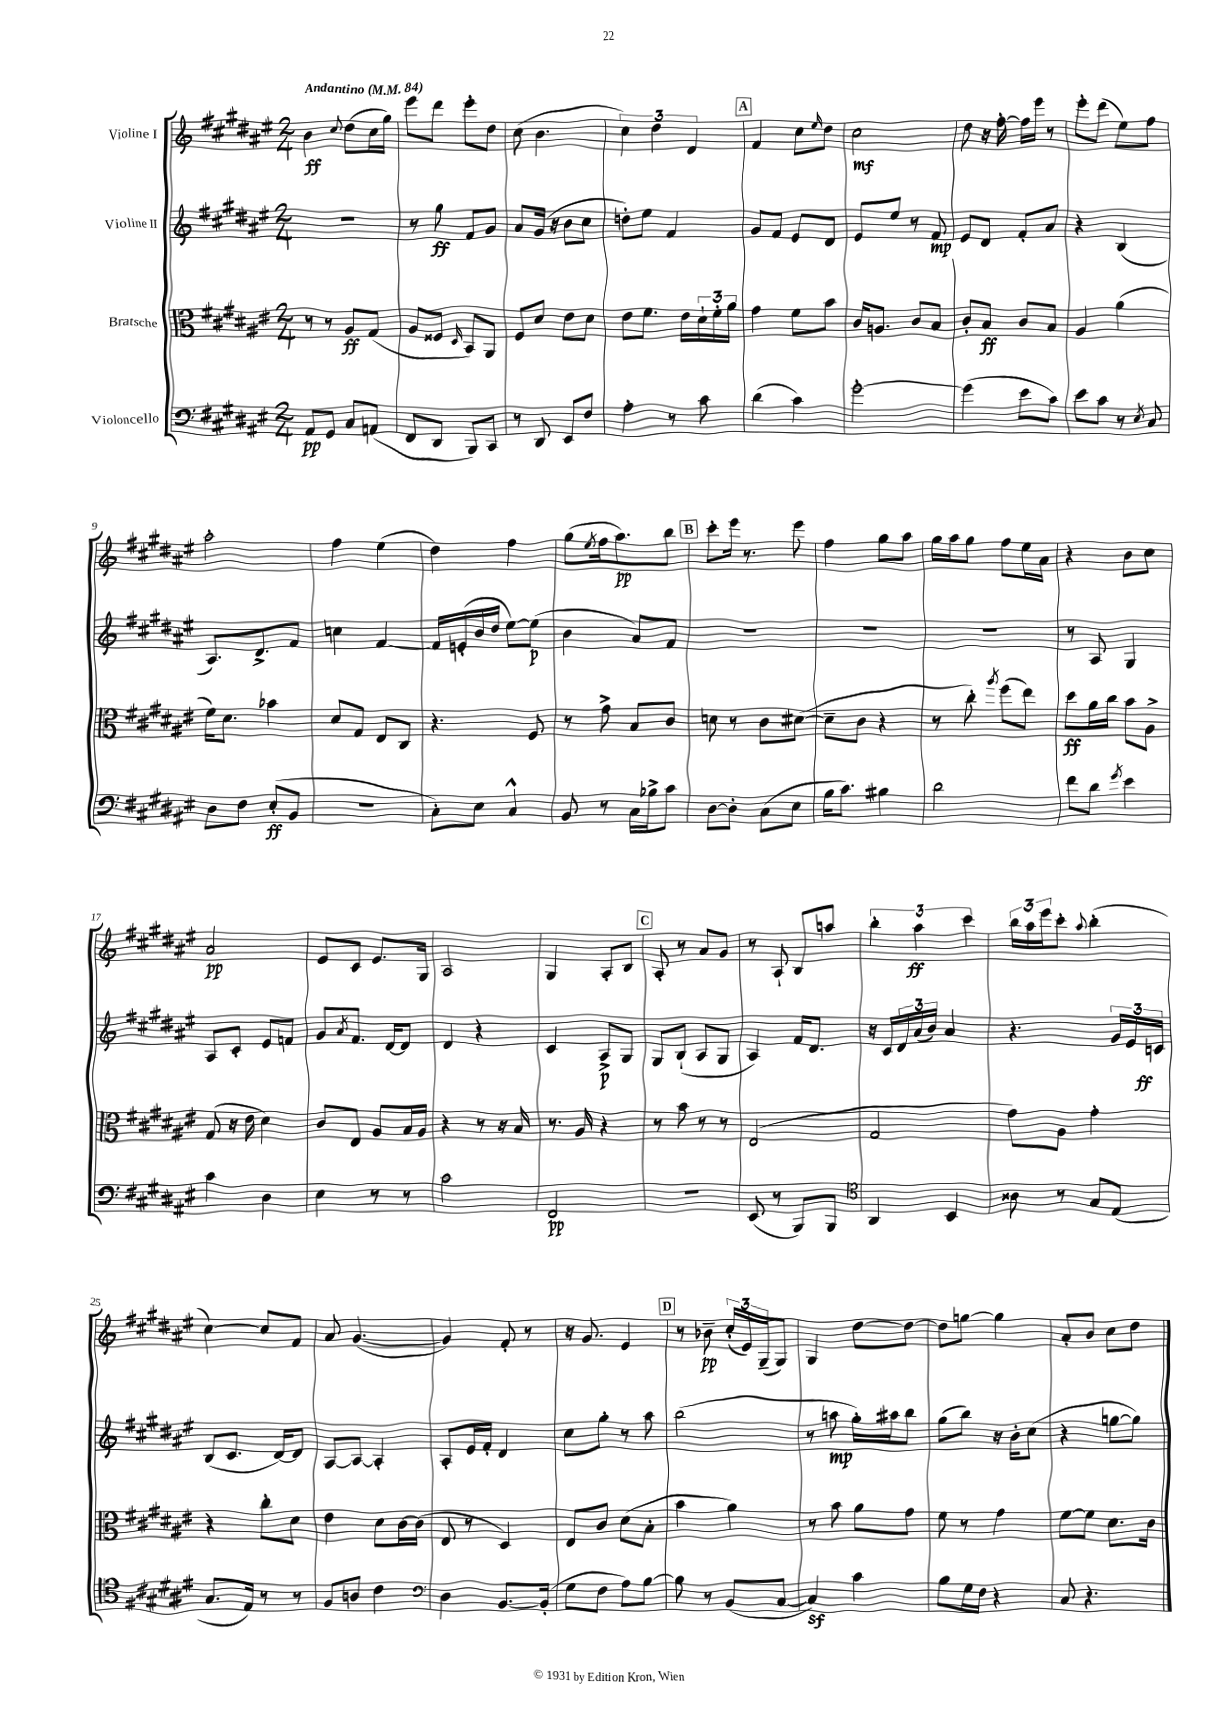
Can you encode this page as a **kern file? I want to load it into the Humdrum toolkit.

**kern	**dynam	**kern	**dynam	**kern	**dynam	**kern	**dynam
*part4	*part4	*part3	*part3	*part2	*part2	*part1	*part1
*staff4	*staff4	*staff3	*staff3	*staff2	*staff2	*staff1	*staff1
*I"Violoncello	*	*I"Bratsche	*	*I"Violine II	*	*I"Violine I	*
*clefF4	*	*clefC3	*	*clefG2	*	*clefG2	*
*k[f#c#g#d#a#e#]	*	*k[f#c#g#d#a#e#]	*	*k[f#c#g#d#a#e#]	*	*k[f#c#g#d#a#e#]	*
*M2/4	*	*M2/4	*	*M2/4	*	*M2/4	*
*MM84	*	*MM84	*	*MM84	*	*MM84	*
=1	=1	=1	=1	=1	=1	=1	=1
!	!	!	!	!	!	!LO:TX:a:B:t=Andantino	!
8AA#/L	pp	8r	.	2r	.	4b\	ff
8GG#/J	.	8r	.	.	.	.	.
.	.	.	.	.	.	8qqcc#/	.
8C#/L	.	8A#/L	ff	.	.	(8dd#\L	.
(8AAn/J	.	(8G#/J	.	.	.	16cc#\L	.
.	.	.	.	.	.	16gg#\JJ)	.
=2	=2	=2	=2	=2	=2	=2	=2
8FF#/L	.	8A#/L	.	8r	.	8eee#\L	.
8DD#/J	.	8F##X/J	.	8gg#\	ff	8ddd#\J	.
.	.	16qqD#/	.	.	.	.	.
8BBB/L)	.	8BB/L)	.	8f#/L	.	8eee#'\L	.
8CC#/J	.	8AA#/J	.	8g#/J	.	8dd#\J	.
=3	=3	=3	=3	=3	=3	=3	=3
8r	.	8F#/L	.	8a#/L	.	(8cc#\	.
8DD#/	.	8d#/J	.	(16g#/Jk	.	4.b\	.
.	.	.	.	16r	.	.	.
8EE#/L	.	8e#\L	.	8b\L	.	.	.
8F#/J	.	8d#\J	.	8cc#\J	.	.	.
=4	=4	=4	=4	=4	=4	=4	=4
4A#'\	.	8e#\L	.	8ddn'\L)	.	6cc#\)	.
.	.	8.f#\J	.	8ee#\J	.	.	.
.	.	.	.	.	.	6dd#\	.
8r	.	.	.	4f#/	.	.	.
.	.	16e#\LL	.	.	.	.	.
.	.	.	.	.	.	6d#/	.
8c#\	.	24d#`\	.	.	.	.	.
.	.	24f#'\	.	.	.	.	.
.	.	24a#\JJ	.	.	.	.	.
!!LO:REH:place=s1:t=A
=5	=5	=5	=5	=5	=5	=5	=5
(4d#\	.	4g#\	.	8g#/L	.	4f#/	.
.	.	.	.	8f#/J	.	.	.
4c#\)	.	8f#\L	.	8e#/L	.	8cc#\L	.
.	.	.	.	.	.	16qqee#/	.
.	.	8b\J	.	8d#/J	.	8dd#\J	.
=6	=6	=6	=6	=6	=6	=6	=6
[2g#'\	.	16c#/KL	.	8e#/L	.	2cc#\	mf
.	.	8.An/J	.	.	.	.	.
.	.	.	.	8ee#/J	.	.	.
.	.	8c#/L	.	8r	.	.	.
.	.	8B/J	.	8f#/	mp	.	.
=7	=7	=7	=7	=7	=7	=7	=7
(4g#\]	.	8c#'/L	.	8e#/L	.	8dd#\	.
.	.	8B/J	ff	8d#/J	.	16r	.
.	.	.	.	.	.	[16ff#'\	.
8e#\L	.	8c#/L	.	8f#'/L	.	16ff#\LL]	.
.	.	.	.	.	.	16eee#\JJ	.
8c#\J)	.	8B/J	.	8a#/J	.	8r	.
=8	=8	=8	=8	=8	=8	=8	=8
8e#\L	.	4A#/	.	4r	.	8eee#'\L	.
8c#\J	.	.	.	.	.	(8ddd#\J	.
8r	.	(4a#\	.	(4B/	.	8ee#\L)	.
8qE#/	.	.	.	.	.	.	.
8C#/	.	.	.	.	.	8ff#\J	.
!!LO:LB:g=z
=9	=9	=9	=9	=9	=9	=9	=9
8D#\L	.	16f#\KL)	.	8.A#/L)	.	2aa#'\	.
.	.	8.d#\J	.	.	.	.	.
8F#\J	.	.	.	.	.	.	.
.	.	.	.	8.d#^/	.	.	.
(8E#'/L	ff	4b-X\	.	.	.	.	.
8BB/J	.	.	.	8f#/J	.	.	.
=10	=10	=10	=10	=10	=10	=10	=10
2r	.	8d#/L	.	4ccn\	.	4ff#\	.
.	.	8G#/J	.	.	.	.	.
.	.	8E#/L	.	[4f#/	.	(4ee#\	.
.	.	8C#/J	.	.	.	.	.
=11	=11	=11	=11	=11	=11	=11	=11
8C#'\L)	.	4.r	.	16f#/LL]	.	4dd#\)	.
.	.	.	.	(16en'/	.	.	.
8E#\J	.	.	.	16b/	.	.	.
.	.	.	.	16dd#/JJ	.	.	.
4C#^^/	.	.	.	[8ee#\L)	.	4ff#\	.
.	.	8F#/	.	(8ee#\J]	p	.	.
=12	=12	=12	=12	=12	=12	=12	=12
8BB/	.	8r	.	4b\	.	(8gg#\L	.
.	.	.	.	.	.	8qee#/	.
8r	.	8g#^\	.	.	.	16ff#\k	.
.	.	.	.	.	.	8.aa#\)	pp
16C#\LL	.	8B/L	.	8a#/L)	.	.	.
16B-X^\J	.	.	.	.	.	.	.
8c#\J	.	8c#/J	.	8f#/J	.	8bb\J	.
!!LO:REH:place=s1:t=B
=13	=13	=13	=13	=13	=13	=13	=13
[8D#\L	.	8dn\	.	2r	.	8ccc#'\L	.
8D#'\J]	.	8r	.	.	.	16eee#\Jk	.
.	.	.	.	.	.	8.r	.
(8C#\L	.	8c#\L	.	.	.	.	.
8E#\J	.	([8d#X\J	.	.	.	8eee#\	.
=14	=14	=14	=14	=14	=14	=14	=14
16B\KL	.	8d#~\L]	.	2r	.	4ff#\	.
8.c#\J)	.	.	.	.	.	.	.
.	.	8c#\J	.	.	.	.	.
4B#X\	.	4r	.	.	.	8gg#\L	.
.	.	.	.	.	.	8aa#\J	.
=15	=15	=15	=15	=15	=15	=15	=15
2d#\	.	8r	.	2r	.	16gg#\LL	.
.	.	.	.	.	.	16aa#\J	.
.	.	8cc#'\)	.	.	.	8gg#\J	.
.	.	8qaa#/	.	.	.	.	.
.	.	(8ff#\L	.	.	.	8ff#\L	.
.	.	8ee#\J)	.	.	.	16ee#\L	.
.	.	.	.	.	.	16a#\JJ	.
=16	=16	=16	=16	=16	=16	=16	=16
8f#\L	.	8dd#\L	ff	8r	.	4r	.
8d#\J	.	16a#\L	.	8A#/	.	.	.
.	.	16cc#\JJ	.	.	.	.	.
8qg#/	.	.	.	.	.	.	.
4e#\	.	8b\L	.	4G#/	.	8b\L	.
.	.	8A#^\J	.	.	.	8cc#\J	.
!!LO:LB:g=z
=17	=17	=17	=17	=17	=17	=17	=17
4c#\	.	(8G#/	.	8A#/L	.	2a#/	pp
.	.	16r	.	8c#'/J	.	.	.
.	.	16e#\	.	.	.	.	.
4D#\	.	4d#\)	.	8e#/L	.	.	.
.	.	.	.	8fn/J	.	.	.
=18	=18	=18	=18	=18	=18	=18	=18
4E#\	.	8c#/L	.	8g#/L	.	8e#/L	.
.	.	.	.	8qa#/	.	.	.
.	.	8E#/J	.	8.f#/J	.	8c#/J	.
8r	.	8A#/L	.	.	.	8.e#/L	.
.	.	.	.	[16d#/KL	.	.	.
8r	.	16B/L	.	8d#/J]	.	.	.
.	.	16A#/JJ	.	.	.	16G#/Jk	.
=19	=19	=19	=19	=19	=19	=19	=19
2c#\	.	4r	.	4d#/	.	2A#/	.
.	.	8r	.	4r	.	.	.
.	.	16r	.	.	.	.	.
.	.	16B/	.	.	.	.	.
=20	=20	=20	=20	=20	=20	=20	=20
2FF#/	pp	8.r	.	4c#/	.	4G#/	.
.	.	16A#/	.	.	.	.	.
.	.	4r	.	8A#^/L	p	8A#'/L	.
.	.	.	.	8G#/J	.	8B/J	.
!!LO:REH:place=s1:t=C
=21	=21	=21	=21	=21	=21	=21	=21
2r	.	8r	.	8G#/L	.	8A#'/	.
.	.	8b\	.	(8B`/J	.	8r	.
.	.	8r	.	8A#/L	.	8a#/L	.
.	.	8r	.	8G#/J	.	8g#/J	.
=22	=22	=22	=22	=22	=22	=22	=22
(8EE#/	.	(2E#/	.	4A#/)	.	8r	.
8r	.	.	.	.	.	8A#`/	.
8BBB/L)	.	.	.	16f#/KL	.	8B/L	.
.	.	.	.	8.d#/J	.	.	.
8BBB/J	.	.	.	.	.	8aan/J	.
=23	=23	=23	=23	=23	=23	=23	=23
*clefC4	*	*	*	*	*	*	*
4AA#/	.	2G#/	.	16r	.	6bb'\	.
.	.	.	.	16c#/LL	.	.	.
.	.	.	.	24d#/	.	.	.
.	.	.	.	(24a#/	.	6aa#\	ff
.	.	.	.	24b/JJ)	.	.	.
4BB/	.	.	.	4a#/	.	.	.
.	.	.	.	.	.	6ccc#\	.
=24	=24	=24	=24	=24	=24	=24	=24
8A##X\	.	8g#\L)	.	4.r	.	24bb\LL	.
.	.	.	.	.	.	24aa#\	.
.	.	.	.	.	.	24eee#\J	.
8r	.	8A#\J	.	.	.	8ccc#'\J	.
.	.	.	.	.	.	8qqaa#/	.
8G#/L	.	4g#'\	.	.	.	(4bb'\	.
(8E#/J	.	.	.	24g#/LL	.	.	.
.	.	.	.	24e#/	.	.	.
.	.	.	.	24cn/JJ	ff	.	.
!!LO:LB:g=z
=25	=25	=25	=25	=25	=25	=25	=25
8.G#/L	.	4r	.	(8B/L	.	[4cc#\)	.
.	.	.	.	8.c#/J	.	.	.
16E#/Jk)	.	.	.	.	.	.	.
8r	.	8cc#'\L	.	.	.	8cc#/L]	.
.	.	.	.	[16d#/KL)	.	.	.
8r	.	8d#\J	.	8d#/J]	.	8f#/J	.
=26	=26	=26	=26	=26	=26	=26	=26
8F#/L	.	4e#\	.	[8A#/L	.	8a#/	.
8An/J	.	.	.	8A#/J_	.	([4.g#/	.
4c#\	.	8d#\L	.	4A#'/]	.	.	.
.	.	[16c#\L	.	.	.	.	.
.	.	(16c#\JJ]	.	.	.	.	.
=27	=27	=27	=27	=27	=27	=27	=27
*clefF4	*	*	*	*	*	*	*
4D#\	.	8E#/	.	8A#'/L	.	4g#/])	.
.	.	8r	.	16e#/L	.	.	.
.	.	.	.	16f#'/JJ	.	.	.
[8.BB/L	.	4D#/)	.	4d#/	.	8f#'/	.
.	.	.	.	.	.	8r	.
(16BB'/Jk]	.	.	.	.	.	.	.
=28	=28	=28	=28	=28	=28	=28	=28
8G#\L	.	8E#/L	.	8cc#\L	.	16r	.
.	.	.	.	.	.	8.g#/	.
8F#\J	.	8c#/J	.	8gg#'\J	.	.	.
8A#\L)	.	(8d#\L	.	8r	.	4e#/	.
[8B\J	.	8B'\J	.	8aa#\	.	.	.
!!LO:REH:place=s1:t=D
=29	=29	=29	=29	=29	=29	=29	=29
8B\]	.	4b\	.	(2bb\	.	8r	.
8r	.	.	.	.	.	8b-X~\	pp
(8BB/L	.	4a#\)	.	.	.	(24cc#'/LL	.
.	.	.	.	.	.	24e#/)	.
.	.	.	.	.	.	(24G#~/J	.
[8C#/J	.	.	.	.	.	8G#/J)	.
=30	=30	=30	=30	=30	=30	=30	=30
4C#z/])	.	8r	.	8r	.	4G#/	.
.	.	8b\	.	8aan\	mp	.	.
4c#\	.	8a#\L	.	16gg#'\LL)	.	[8dd#\L	.
.	.	.	.	16aa#X\J	.	.	.
.	.	8g#\J	.	8bb\J	.	8dd#\J_	.
=31	=31	=31	=31	=31	=31	=31	=31
8B\L	.	8f#\	.	(8gg#\L	.	8dd#\L]	.
16G#\L	.	8r	.	8bb\J)	.	[8ggn\J	.
16F#\JJ	.	.	.	.	.	.	.
4r	.	4g#\	.	16r	.	4gg\]	.
.	.	.	.	16b'\KL	.	.	.
.	.	.	.	(8cc#\J	.	.	.
=32	=32	=32	=32	=32	=32	=32	=32
8C#/	.	[8f#\L	.	4r	.	8a#'/L	.
4.r	.	8f#\J]	.	.	.	8b/J	.
.	.	8.d#\L	.	[8ggn\L	.	8cc#\L	.
.	.	.	.	8gg\J])	.	8dd#\J	.
.	.	16c#\Jk	.	.	.	.	.
==	==	==	==	==	==	==	==
*-	*-	*-	*-	*-	*-	*-	*-
